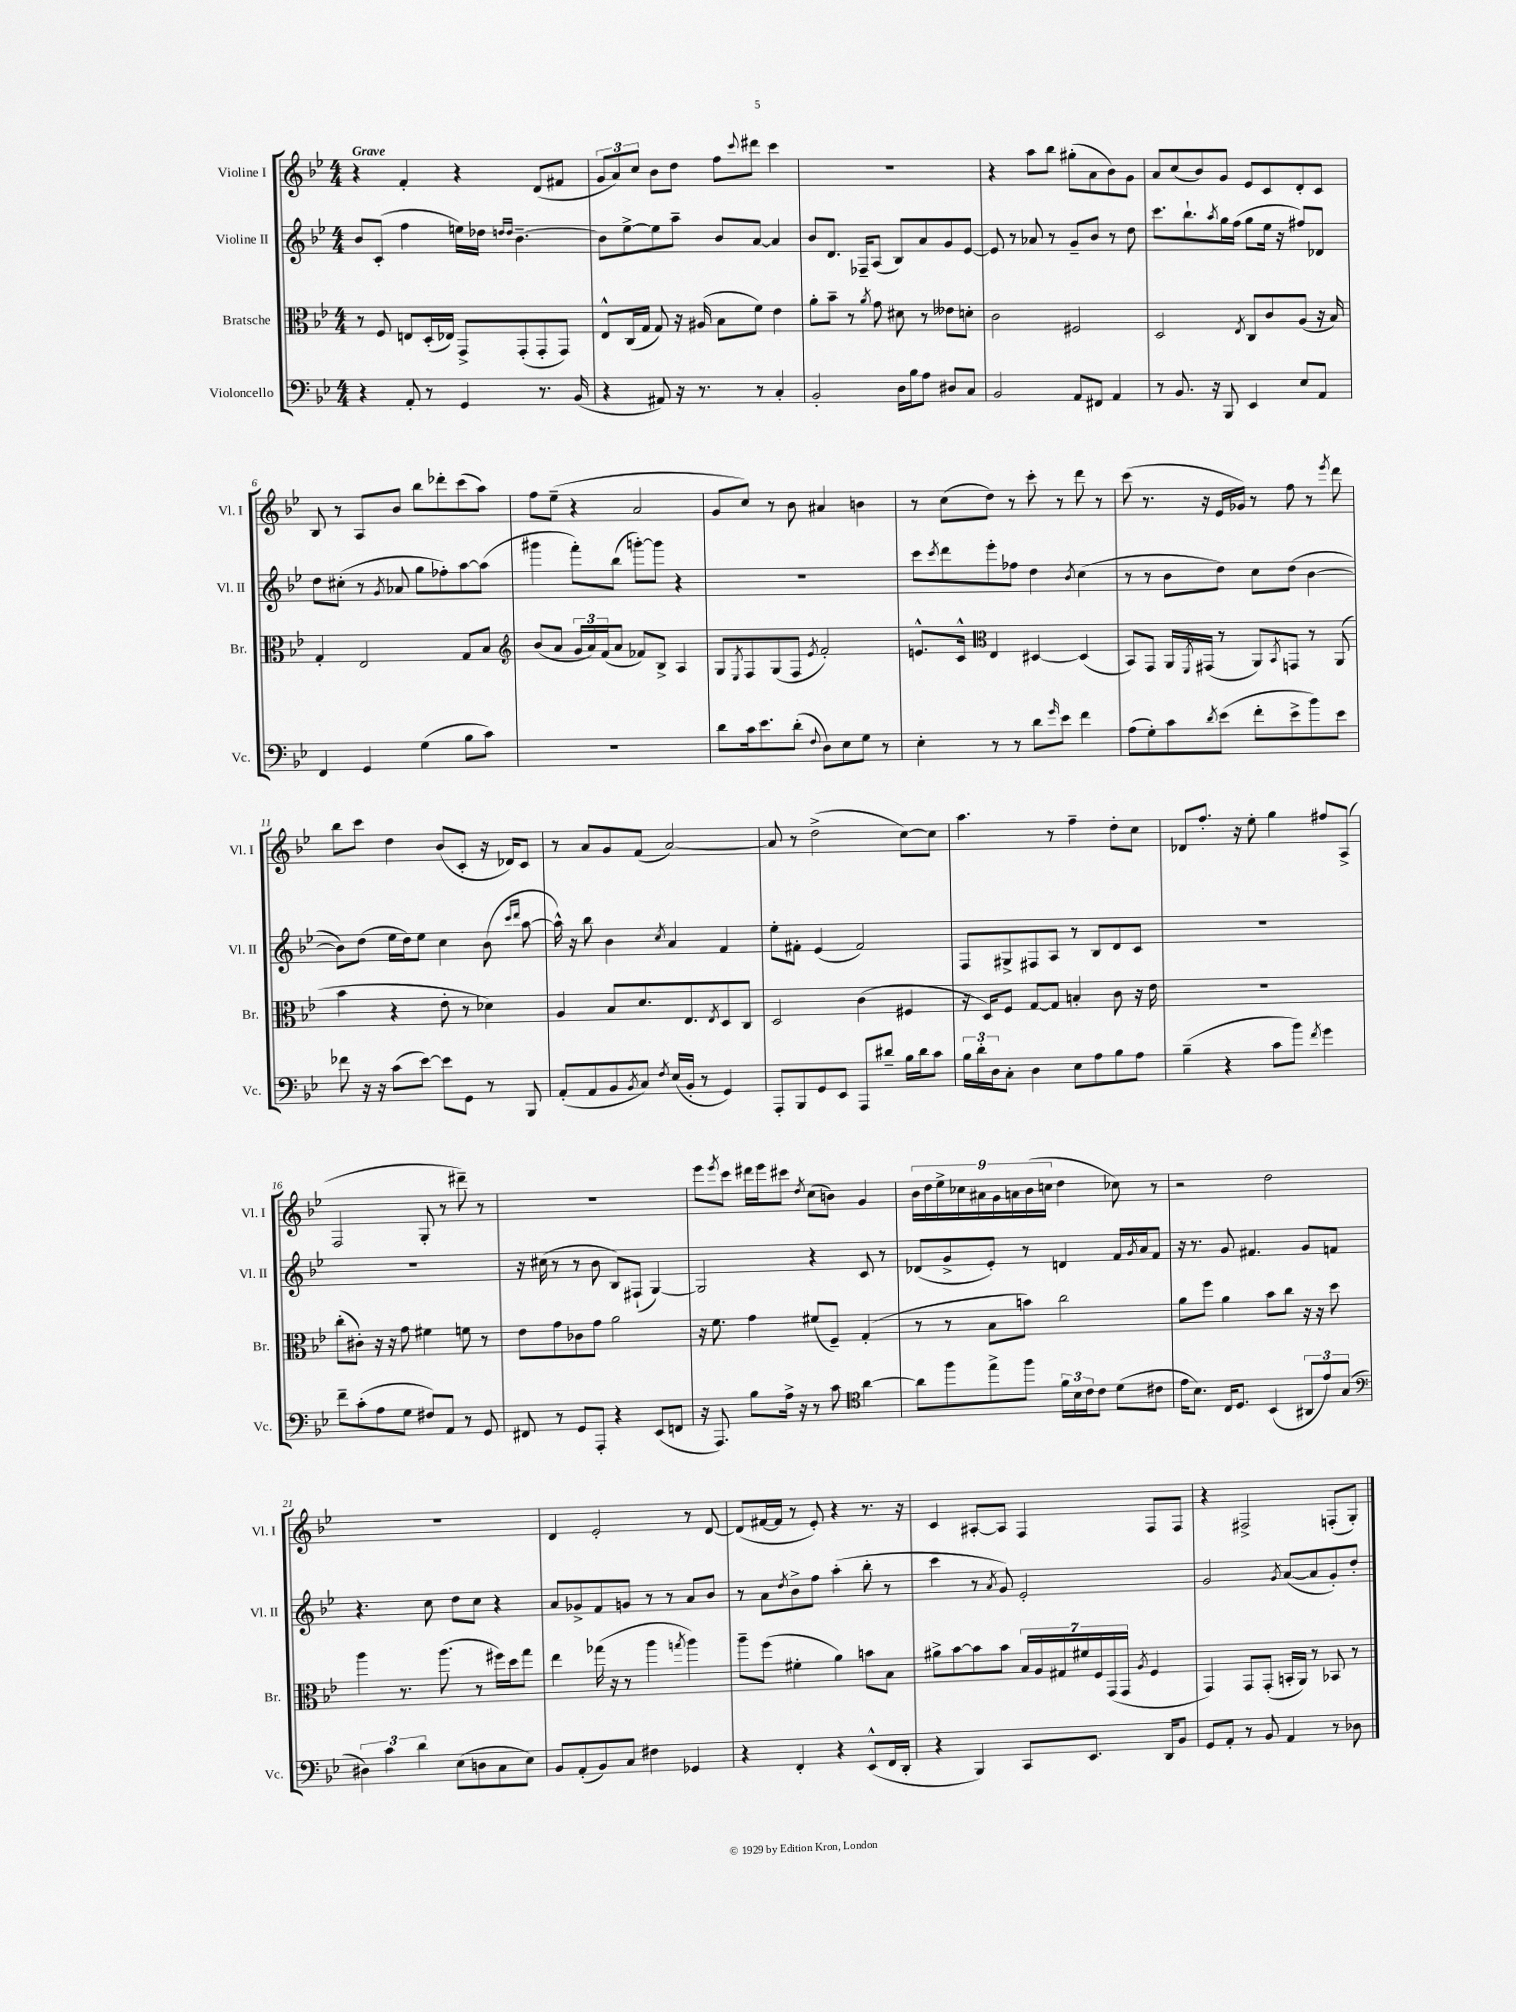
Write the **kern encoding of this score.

**kern	**kern	**kern	**kern
*part4	*part3	*part2	*part1
*staff4	*staff3	*staff2	*staff1
*I"Violoncello	*I"Bratsche	*I"Violine II	*I"Violine I
*I'Vc.	*I'Br.	*I'Vl. II	*I'Vl. I
*clefF4	*clefC3	*clefG2	*clefG2
*k[b-e-]	*k[b-e-]	*k[b-e-]	*k[b-e-]
*M4/4	*M4/4	*M4/4	*M4/4
=1	=1	=1	=1
!	!	!	!LO:TX:a:B:t=Grave
4r	8r	8b-/L	4r
.	8F/	(8c'/J	.
8AA'/	8En/L	4ff\	4f'/
8r	(16D'/L	.	.
.	16E-X/JJ)	.	.
4GG/	8GG^/L	16een\LL)	4r
.	.	16dd-X\JJ	.
.	.	16qqddn/LL	.
.	.	16qqdd/JJ	.
.	(8GG'/	[4.b-~\	.
8.r	8GG'/	.	(8d/L
.	8GG/J)	.	8f#X/J
(16BB-/	.	.	.
=2	=2	=2	=2
4r	8E-^^/L	8b-\L]	12g/L
.	.	.	12a/)
.	(16C/L	[8ee-^\	.
.	.	.	12cc/J
.	16G/JJ	.	.
8AA#X/)	8G/)	8ee-\]	8b-\L
16r	16r	8aa~\J	8dd\J
8.r	(16A#X/	.	.
.	8B-\L	8b-/L	8ff\L
.	.	.	8qqccc/
8r	8f\J)	[8a/J	8ddd#X\J
4C'/	4e-\	4a/]	4ccc\
=3	=3	=3	=3
2BB-'/	8a'\L	8b-/L	1r
.	8b-~\J	8.d/J	.
.	8r	.	.
.	.	16F-X~/KL	.
.	8qa/	.	.
.	8g\	(8A/J	.
16D\LL	8d#X\	8B-/L)	.
16B-\J	.	.	.
8A\J	8r	8a/	.
8D#X/L	8e--X\L	8g/	.
8C/J	8dn'\J	[8e-/J	.
=4	=4	=4	=4
2BB-/	2c\	8e-/]	4r
.	.	8r	.
.	.	8a-X/	8aa\L
.	.	8r	8bb-\J
8AA/L	2F#X/	8g~/L	(8gg#X'\L
8FF#X/J	.	8b-/J	8a\
4AA/	.	8r	8b-\)
.	.	8dd\	8g\J
=5	=5	=5	=5
8r	2D/	8.ccc\L	8a/L
8.BB-/	.	.	(8cc/
.	.	8.bb-`\	.
.	.	.	8b-/)
16r	.	.	.
.	.	8qaa/	.
8BBB-/	.	16gg\L	8g/J
.	.	(16ff\JJ	.
.	8qE-/	.	.
4EE-/	8C/L	8gg\L	8e-/L
.	8c/	16ee-\Jk	8c/
.	.	16r	.
8E-/L	(8A/J	8ff#X/L)	8d'/
8AA/J	16r	8d-X/J	8c/J
.	16B-/)	.	.
!!LO:LB:g=z
=6	=6	=6	=6
4FF/	4G'/	8dd\L	8B-/
.	.	(8cc#X'\J	8r
4GG/	2E-/	8r	8A/L
.	.	8qg/	.
.	.	8a-X/	8b-/J
(4G\	.	8gg\L	8bb-\L
.	.	8ff-X'\)	8ddd-X'\
8B-\L	8G/L	[8aa\	(8ccc\
8c\J)	8B-/J	(8aa\J]	8aa\J)
=7	=7	=7	=7
*	*clefG2	*	*
1r	(8b-/L	4ggg#X\	8ff\L
.	8a/J	.	(8ee-~\J
.	24g/LL	8fff'\L)	4r
.	24a/)	.	.
.	(24f/J	.	.
.	8a/J	(8bb-\J	.
.	8f-X/L)	[8gggn'\L)	2a/
.	8B-^/J	8ggg\J]	.
.	4A/	4r	.
=8	=8	=8	=8
8d\L	8G/L	1r	8g/L
.	8qE-/	.	.
16c\k	8F/	.	8cc/J)
8.e-\	.	.	.
.	(8G/	.	8r
(8d'\J	8F/J	.	8b-\
8qqF/	8qe-/	.	.
8D\L)	2f'/)	.	4a#X/
8E-\	.	.	.
8G\J	.	.	4bn\
8r	.	.	.
=9	=9	=9	=9
4E-'\	8.en^^/L	8ccc\L	8r
.	.	8qccc/	.
.	.	8ddd\	(8cc\L
.	16c^^/Jk	.	.
*	*clefC3	*	*
8r	4E-/	8eee-'\	8dd\J)
8r	.	8ff-X\J	8r
8d\L	[4D#X/	4dd\	8ccc'\
16qqg/	.	.	.
8e-\J	.	.	8r
.	.	8qb-/	.
4f\	(4D#/]	(4cc\	8ddd\
.	.	.	8r
=10	=10	=10	=10
(8A\L	8BB-/L)	8r	(8ccc\
8G'\)	8GG/J	8r	8.r
8c\	16AA/LL	8b-\L	.
.	8qFF/	.	.
.	(16GG#X/JJ	.	16r
8qd/	.	.	.
(8e-\J	8r	8dd\J)	16e-/LL
.	.	.	16g-X/JJ)
8f'\L	8AA/L)	8cc\L	8r
.	8qBB-/	.	.
8e-^\	8GGn/J	(8dd\J	8ff\
8b-\)	8r	[4b-\	8r
.	.	.	8qeee-/
8e-\J	(8AA/	.	8ddd\
!!LO:LB:g=z
=11	=11	=11	=11
8f-X\	4b-\	8b-\L])	8bb-\L
16r	.	(8dd\J	8ccc\J
16r	.	.	.
(8c\L	4r	16ee-\LL	4dd\
.	.	16dd\J)	.
[8e-\J)	.	8ee-\J	.
8e-\L]	8e-'\	4cc\	(8b-/L
8GG\J	8r	.	8c'/J
8r	4d-X\)	(8b-\	16r
.	.	.	16d-X/KL)
.	.	16qqccc/LL	.
.	.	16qqddd/JJ	.
8BBB-/	.	[8aa\	8c/J
=12	=12	=12	=12
(8AA'/L	4A/	16aa^^\])	8r
.	.	16r	.
8AA/	.	8bb-\	8a/L
8BB-/	8B-/L	4b-\	8g/
8qBB-/	.	.	.
8C/J)	8.d/	.	(8f/J
8qF/	.	8qcc/	.
(16E-/LL	.	4a/	[2a/)
16BB-'/JJ	8.E-/	.	.
8r	.	.	.
.	8qE-/	.	.
4GG/)	8D/	4f/	.
.	8C/J	.	.
=13	=13	=13	=13
8AAA'/L	2D/	8ee-'\L	8a/]
8BBB-/	.	8f#X'\J	8r
8GG/	.	(4e-/	(2dd^\
8EE-/J	.	.	.
8AAA/L	(4c\	2f#/)	.
8d#X~/J	.	.	.
16B-\LL	4F#X/	.	[8cc\L)
16d#\J	.	.	.
8c\J	.	.	8cc\J]
=14	=14	=14	=14
24B-\LL	16r	8F/L	4.aa\
24d'\	.	.	.
.	16D/KL)	.	.
24D\J	.	.	.
8C'\J	8F/J	8G#X^/	.
4D\	[8G/L	8F#X/	.
.	8G/J]	8A/J	8r
8E-\L	4Bn'/	8r	4ff~\
8A\	.	8B-/L	.
8B-\	8c\	8d/	8dd'\L
8A\J	16r	8c/J	8cc\J
.	16e-\	.	.
=15	=15	=15	=15
(4B-~\	1r	1r	8d-X/L
.	.	.	8.ff'/J
4r	.	.	.
.	.	.	16r
.	.	.	8ee-'\
8c\L	.	.	4gg\
8b-\J)	.	.	.
8qf/	.	.	.
4g\	.	.	8ff#X/L
.	.	.	(8A^/J
!!LO:LB:g=z
=16	=16	=16	=16
8f~\L	(8cc'\L	1r	2F/
(8c'\	8c#X'\J)	.	.
8A\	16r	.	.
.	16r	.	.
8G\J	8g\	.	.
8F#X/L)	4f#X\	.	8G'/
8AA/J	.	.	8r
8r	8fn\	.	8ddd#X~\)
8GG/	8r	.	8r
=17	=17	=17	=17
8FF#X/	8e-\L	16r	1r
.	.	(16cc#X\	.
8r	8g\	8r	.
8GG/L	8c-X\	8r	.
8AAA'/J	8g\J	8b-\	.
4r	2a\	8B-/L)	.
.	.	(8F#X`/J	.
(8EE-/L	.	[4G/)	.
8FFn/J	.	.	.
=18	=18	=18	=18
16r	16r	2G/]	8eee-\L
8.AAA/)	8.f\	.	.
.	.	.	8qeee-/
.	.	.	8ccc\J
8B-\L	4g\	.	16ddd#X\LL
.	.	.	16eee-\J
16A^\Jk	.	.	8ccc#X\J
16r	.	.	.
.	.	.	8qdd/
8r	(8f#X/L	4r	(8cc\L
8c\	8F~/J)	.	8bn\J)
*clefC4	*	*	*
[4a\	(4G'/	8c/	4g/
.	.	8r	.
=19	=19	=19	=19
8a\L]	8r	(8d-X/L	18b-\LL
.	.	.	18dd\
.	.	.	18ee-^\
8ff\	8r	8g^/	.
.	.	.	18cc-X\
.	.	.	18a#X\
8ee-^\	8B-\L	8e-'/J)	.
.	.	.	18g\
.	.	.	18an\
8ff\J	8bn\J)	8r	.
.	.	.	(18b-\
.	.	.	18ccn\JJ
24f\LL	2cc\	4dn/	4dd\
24B-\	.	.	.
24c\J	.	.	.
8c\J	.	.	.
(8d\L	.	16f/LL	8cc-X\)
.	.	8qg/	.
.	.	16a/J	.
8c#X\J	.	8f/J	8r
=20	=20	=20	=20
16e-\KL	8a\L	16r	2r
8.B-\J)	.	8.r	.
.	8ff\J	.	.
16C/KL	4a\	8g/	.
8.D/J	.	.	.
.	.	4.f#X/	.
(4BB-/	8b-\L	.	2dd\
.	8cc\J	.	.
12AA#X/L	16r	8g/L	.
.	16r	.	.
12e-/)	.	.	.
.	8dd\	8fn/J	.
(12G/J	.	.	.
!!LO:LB:g=z
=21	=21	=21	=21
*clefF4	*	*	*
6D#X\)	4aa\	4.r	1r
6c\	.	.	.
.	8.r	.	.
6d\	.	.	.
.	.	8cc\	.
.	(8.aa\	.	.
(8E-\L	.	8dd\L	.
8Dn\	8r	8cc\J	.
8C\	16ff#X\LL)	4r	.
.	16dd\J	.	.
8E-\J)	8gg\J	.	.
=22	=22	=22	=22
8BB-/L	4ee-\	8a/L	4d/
(8AA'/	.	8g-X^/	.
8BB-/)	(16gg-X\	8f/	2e-'/
.	16r	.	.
8C/J	8r	8gn/J	.
4F#X\	4aa\	8r	.
.	.	8r	.
.	8qggn/	.	.
4GG-X/	4aa\)	8a/L	8r
.	.	8b-/J	[8d/
=23	=23	=23	=23
4r	8aa~\L	8r	(8d/L]
.	(8ff\J	8a\L	[16f#X/L
.	.	.	16f#/JJ]
.	.	8qdd/	.
4FF'/	4f#X'\	8b-^\	8r
.	.	8ff\J	8e-'/)
4r	4a\)	(4aa'\	4r
(8EE-^^/L	8bn\L	8bb-'\	8.r
16FF/L	8B-\J	8r	.
16DD'/JJ	.	.	16r
=24	=24	=24	=24
4r	8a#X^\L	4ccc\	4c/
.	[8b-\	.	.
4BBB-/)	8b-\]	8r	[8A#X'/L
.	.	8qa/	.
.	8b-\J	8g/)	8A#/J]
8CC/L	28B-/LL	2e-'/	4F/
.	28A/	.	.
.	28G#X/	.	.
.	28f#X/	.	.
8.EE-/J	.	.	.
.	28F/	.	.
.	(28GG/	.	.
.	28GG/JJ	.	.
.	8qA/	.	.
.	4F/	.	8F/L
16DD/KL	.	.	.
8BB-/J	.	.	8F/J
=25	=25	=25	=25
8GG/L	4GG/)	2g/	4r
8AA'/J	.	.	.
8r	8GG/L	.	2F#X^/
8BB-/	(8GG'/J	.	.
.	.	8qg/	.
4AA/	16BBn'/LL	([8a/L	.
.	16AA/JJ)	.	.
.	8r	8a/]	.
8r	8BB-X/	8g'/)	(8Fn'/L
8D-X\	8r	8dd'/J	8G'/J)
==	==	==	==
*-	*-	*-	*-
